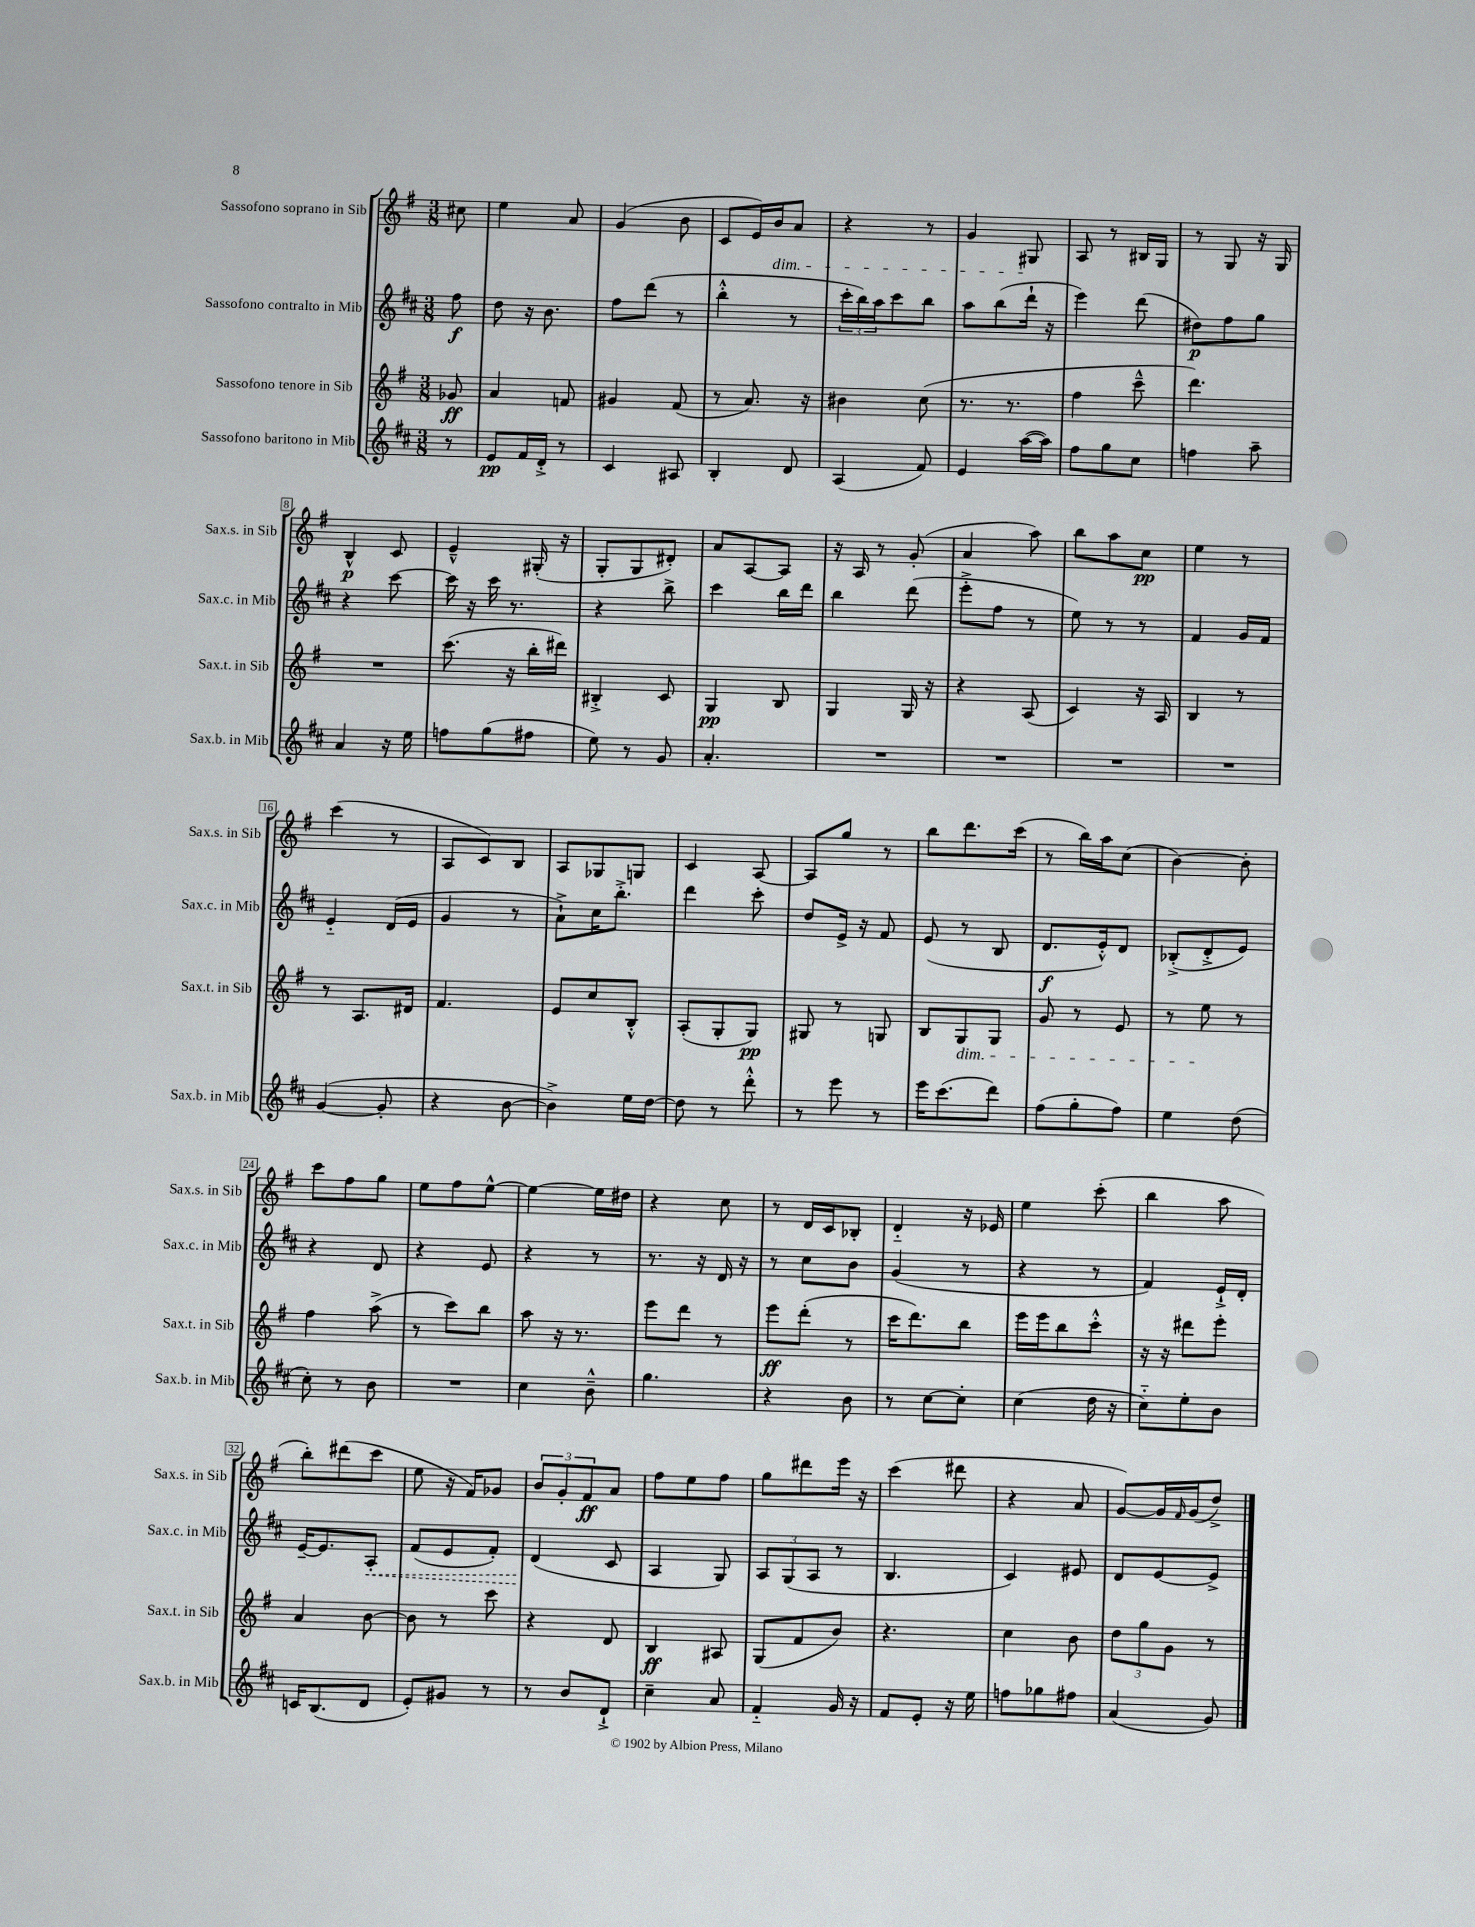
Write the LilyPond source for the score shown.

<<
\new StaffGroup <<
\new Staff = "s0" \with { instrumentName = "Sassofono soprano in Sib" shortInstrumentName = "Sax.s. in Sib" } {
    \clef treble \key g \major \numericTimeSignature \time 3/8 \partial 8
    cis''8 |
    e''4 a'8 |
    g'4( b'8 |
    c'8 e'16) b'16\dim a'8 |
    r4 r8 |
    g'4 gis8\! |
    a8 r8 bis16 g16 |
    r8 g8 r16 g16 |
    b4-^\p c'8 |
    e'4---^ gis16-.( r16 |
    g8-. g8 dis'8-.) |
    a'8 a8~ a8 |
    r16 a16 r8 g'8-.( |
    a'4 a''8) |
    b''8 a''8 c''8\pp |
    e''4 r8 |
    c'''4( r8 |
    a8 c'8) b8 |
    a8 ges8 g8 |
    c'4 a8~ |
    a8 g''8 r8 |
    b''8 d'''8. c'''16( |
    r8 b''16) a''16 c''8( |
    b'4~) b'8-. |
    c'''8 fis''8 g''8 |
    e''8 fis''8 e''8~-^ |
    e''4~ e''16 dis''16 |
    r4 c''8 |
    r8 d'16 c'16 bes8-. |
    d'4-_ r16 ees'16 |
    e''4 c'''8-.( |
    b''4 a''8 |
    b''8-.) dis'''8( c'''8 |
    e''8 r16 fis'16) ges'8 |
    \tuplet 3/2 { b'8 g'8-. fis'8\ff } a'8 |
    fis''8 e''8 fis''8 |
    g''8 dis'''8 e'''16 r16 |
    c'''4( dis'''8 |
    r4 a'8 |
    g'8~) g'16 \grace { fis'16 } g'16( d''8->) \bar "|." |
}
\new Staff = "s1" \with { instrumentName = "Sassofono contralto in Mib" shortInstrumentName = "Sax.c. in Mib" } {
    \clef treble \key d \major \numericTimeSignature \time 3/8 \partial 8
    fis''8\f |
    d''8 r16 b'8. |
    fis''8 d'''8( r8 |
    b''4-.-^ r8 |
    \tuplet 3/2 { cis'''16-. b''16) a''16 } cis'''8 b''8 |
    a''8 b''8( d'''16-! r16 |
    e'''4) d'''8( |
    dis''8\p) fis''8 g''8 |
    r4 cis'''8~ |
    cis'''16 r16 cis'''16 r8. |
    r4 b''8-> |
    cis'''4 b''16 d'''16 |
    b''4 d'''8( |
    e'''8-.-> fis''8 r8 |
    e''8) r8 r8 |
    fis'4 g'16 fis'16 |
    e'4-_ d'16( e'16 |
    g'4 r8 |
    a'8-!->) cis''16 b''8.-.-> |
    d'''4 cis'''8-. |
    d''8 e'16-> r16 fis'8 |
    e'8( r8 b8 |
    d'8.\f e'16-.-^) d'8 |
    bes8-.->( d'8-.-> e'8) |
    r4 d'8 |
    r4 e'8 |
    r4 r8 |
    r8. r16 d'16 r16 |
    r8 cis''8 b'8 |
    g'4( r8 |
    r4 r8 |
    fis'4) e'16-!-> d'16-. |
    e'16~-- e'8. \once \override Hairpin.style = #'dashed-line a8-.\< |
    fis'8( e'8 fis'8-.) |
    d'4\!( cis'8 |
    a4 g8) |
    \tuplet 3/2 { a8 g8( a8 } r8 |
    b4. |
    cis'4) eis'8 |
    d'8 e'8~ e'8-> \bar "|." |
}
\new Staff = "s2" \with { instrumentName = "Sassofono tenore in Sib" shortInstrumentName = "Sax.t. in Sib" } {
    \clef treble \key g \major \numericTimeSignature \time 3/8 \partial 8
    ges'8\ff |
    a'4 f'8 |
    gis'4 fis'8( |
    r8 a'8.) r16 |
    bis'4 c''8( |
    r8. r8. |
    fis''4 c'''8---^ |
    d'''4.) |
    R4. |
    c'''8.( r16 b''16-. dis'''16) |
    bis4-.-> c'8 |
    g4\pp b8 |
    g4 g16 r16 |
    r4 a8( |
    c'4) r16 a16 |
    b4 r8 |
    r8 a8. dis'16 |
    fis'4. |
    e'8 c''8 b8-.-^ |
    a8-.( g8-. g8\pp) |
    gis8 r8 g8 |
    b8 g8\dim g8 |
    g'8 r8 e'8 |
    r8 e''8\! r8 |
    fis''4 a''8->( |
    r8 c'''8) b''8 |
    a''8 r16 r8. |
    e'''8 d'''8 r8 |
    e'''8\ff d'''8-.( r8 |
    c'''16 d'''8.) b''8 |
    e'''16 e'''16 b''8 c'''8-.-^ |
    r16 r16 dis'''8 e'''8-. |
    a'4 b'8~ |
    b'8 r8 c'''8 |
    r4 d'8 |
    b4\ff ais8 |
    g8( fis'8 b'8) |
    r4. |
    c''4 b'8 |
    \tuplet 3/2 { d''8 g''8 g'8 } r8 \bar "|." |
}
\new Staff = "s3" \with { instrumentName = "Sassofono baritono in Mib" shortInstrumentName = "Sax.b. in Mib" } {
    \clef treble \key d \major \numericTimeSignature \time 3/8 \partial 8
    r8 |
    e'8\pp fis'16 d'16-.-> r8 |
    cis'4 ais8 |
    b4-. d'8 |
    a4( fis'8) |
    e'4 a''16~( a''16) |
    fis''8 g''8 cis''8 |
    f''4 a''8-- |
    a'4 r16 e''16 |
    f''8 g''8( fis''8 |
    e''8) r8 g'8 |
    a'4.-. |
    R4. |
    R4. |
    R4. |
    R4. |
    g'4~( g'8-. |
    r4 b'8~ |
    b'4->) e''16 d''16~ |
    d''8 r8 d'''8-.-^ |
    r8 e'''8 r8 |
    e'''16 cis'''8.( d'''8) |
    fis''8( g''8-. fis''8) |
    e''4 d''8( |
    cis''8-.) r8 b'8 |
    R4. |
    cis''4 b'8---^ |
    g''4. |
    r4 b'8 |
    r8 cis''8~ cis''8-. |
    cis''4( d''16 r16 |
    cis''8-_) e''8-. b'8 |
    c'16 b8.( d'8 |
    e'8-.) gis'8 r8 |
    r8 b'8 d'8-!-> |
    cis''4-- a'8 |
    fis'4-_ g'16 r16 |
    fis'8 e'8-. r16 e''16 |
    f''8 ges''8 fis''8 |
    a'4( g'8) \bar "|." |
}
>>
>>
\layout { \context { \Score \override BarNumber.stencil = #(make-stencil-boxer 0.1 0.3 ly:text-interface::print) } }
